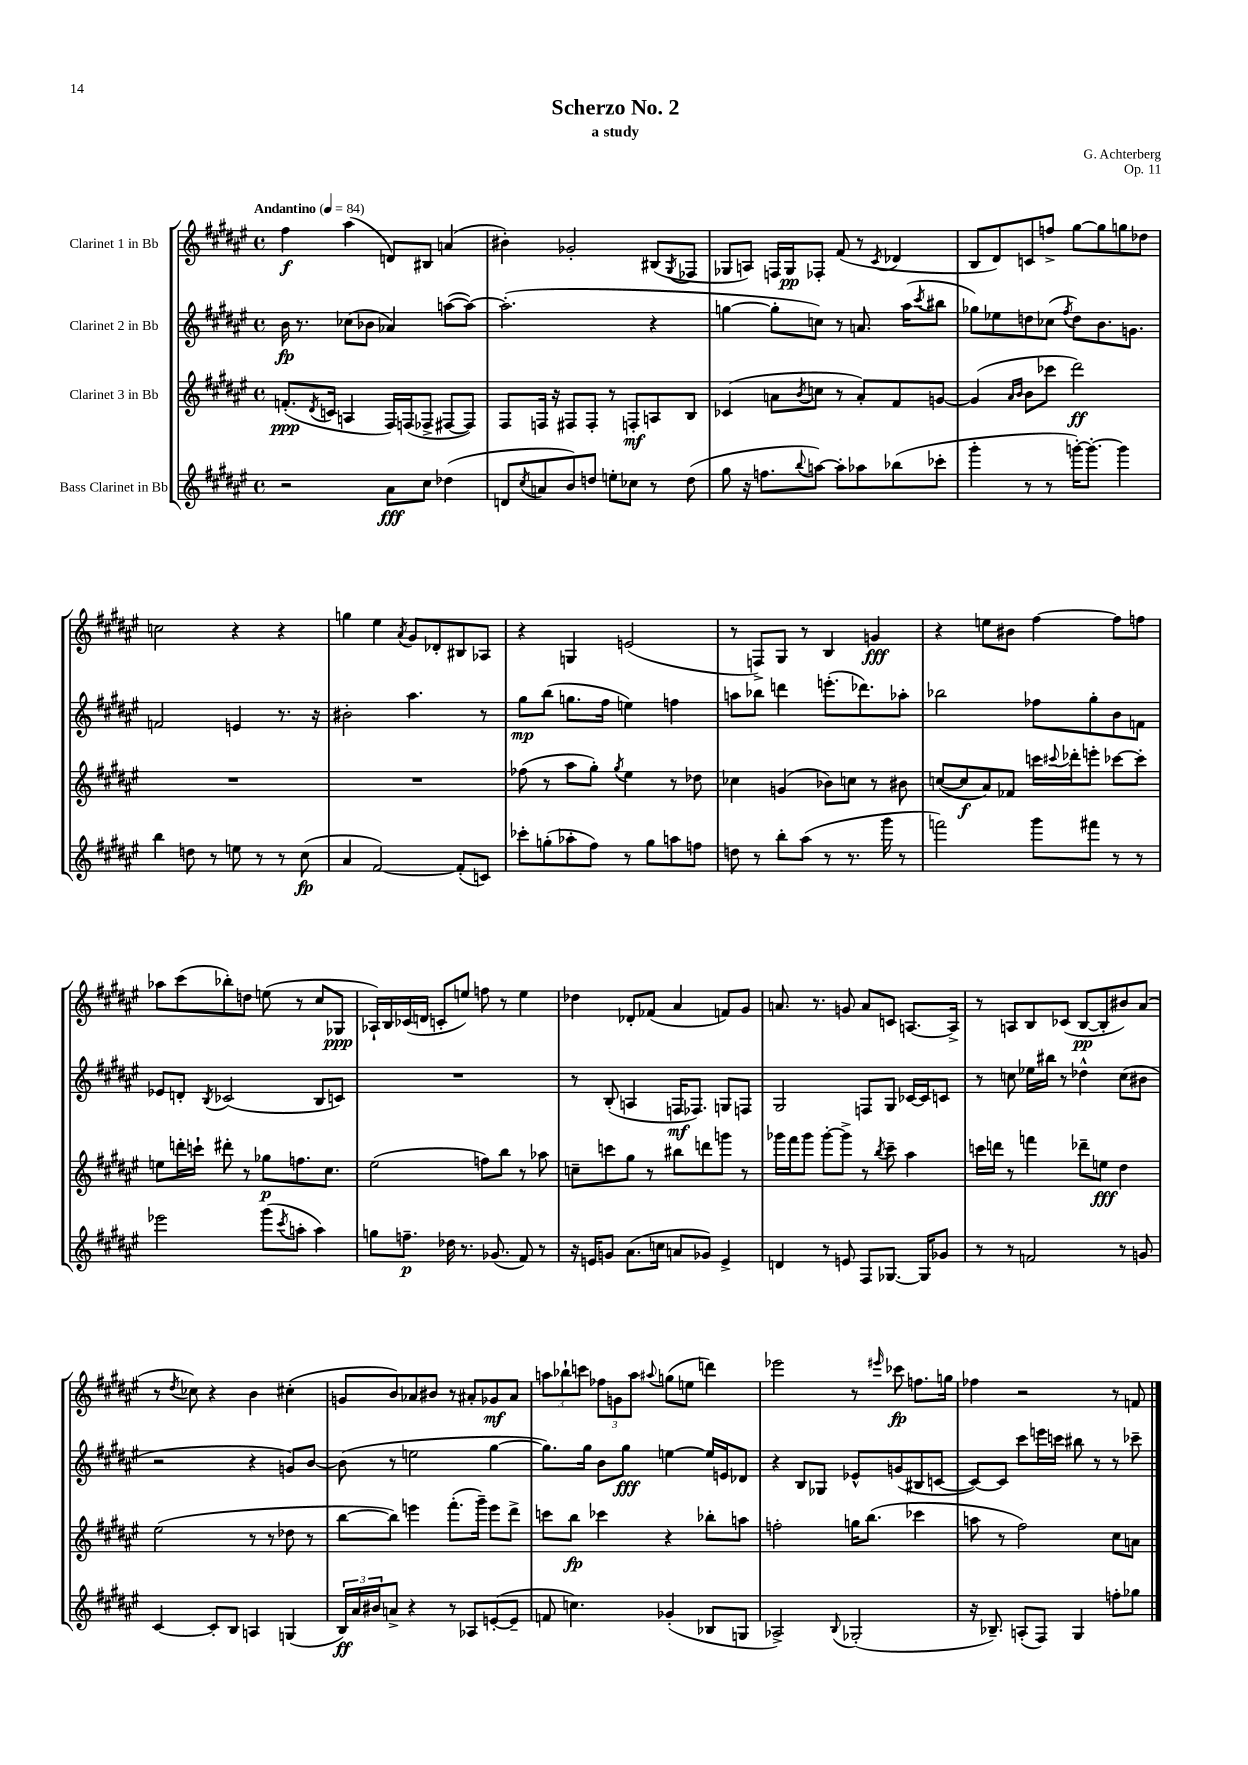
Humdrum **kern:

**kern	**kern	**kern	**kern
*staff4	*staff3	*staff2	*staff1
*clefG2	*clefG2	*clefG2	*clefG2
*k[f#c#g#d#a#e#]	*k[f#c#g#d#a#e#]	*k[f#c#g#d#a#e#]	*k[f#c#g#d#a#e#]
*M4/4	*M4/4	*M4/4	*M4/4
*met(c)	*met(c)	*met(c)	*met(c)
*MM84	*MM84	*MM84	*MM84
2r	(8.f'	16b	4ff#
.	.	8.r	.
.	8qd#	.	.
.	16c	.	.
.	4A	(8cc-	(4aa#
.	.	8b-	.
8a#	16F#)	4a-)	8d)
.	(16F	.	.
8cc#	8F-^	.	8B#
(4dd-	[8F#	([8aa	(4a
.	8F#])	8aa_)	.
=	=	=	=
8d	8F#	(2.aa']	4b#')
8qcc#	.	.	.
8a	16F	.	.
.	16r	.	.
8b)	8F#	.	2g-'
8dd	8F#'	.	.
8ee'	8r	.	.
8cc-	8F'	.	.
8r	8A	4r	(8B#
.	.	.	8qG#
(8dd	8B	.	8F-
=	=	=	=
8gg#	(4c-	[4gg	8G-
16r	.	.	8A)
8.ff	.	.	.
.	8a	8gg']	16F
.	.	.	16G-
8qqbb	8qb	.	.
[8aa)	8cc	8cc)	8F-'
8aa']	8r	8r	(8f#
8aa-	8a')	8.a	8r
.	.	.	8qc#
(8bb-	8f#	.	4d-
.	.	(16aa#	.
.	.	8qccc#	.
8ccc-'	[8g	8bb#	.
=	=	=	=
4ggg#'	(4g]	8gg-)	8B
.	.	8ee-	8d#)
.	16qqa#	.	.
.	16qqb	.	.
8r	8b	8dd	8c
8r	8ccc-	(8cc-	8ff^
.	.	8qff#	.
[16ggg')	2ddd#)	8dd)	[8gg#
8.ggg'_	.	.	.
.	.	8.b	8gg#]
4ggg]	.	.	8gg
.	.	8.g	.
.	.	.	8dd-
=	=	=	=
4bb	1r	2f	2cc
8dd	.	.	.
8r	.	.	.
8ee	.	4e	4r
8r	.	.	.
8r	.	8.r	4r
(8cc#	.	.	.
.	.	16r	.
=	=	=	=
4a#	1r	2b#'	4gg
[2f#)	.	.	4ee#
.	.	.	8qa#
.	.	4.aa#	8g#
.	.	.	8d-'
(8f#']	.	.	8B#
8c)	.	8r	8A-
=	=	=	=
8ccc-'	(8ff-	8gg#	4r
(8gg'	8r	(8bb	.
8aa-'	8aa#	8.gg	4G
8ff#)	8gg#')	.	.
.	.	16ff#	.
.	8qgg#	.	.
8r	4ee#	4ee)	(2e
8gg	.	.	.
8aa	8r	4ff	.
8ff	8dd-	.	.
=	=	=	=
8dd	4cc-	8aa	8r
8r	.	8bb-	8F^)
8bb'	(4g	4ddd	8G#
(8aa#	.	.	8r
8r	8b-)	(8.eee'	4B
8.r	8cc	.	.
.	.	8.ddd-)	.
.	8r	.	4g
16ggg#	.	.	.
8r	8b#	8aa-'	.
=	=	=	=
2fff)	([8cc	2bb-	4r
.	8cc]	.	.
.	8a#)	.	8ee
.	8f-	.	8b#
8ggg#	16ccc	8ff-	[4ff#
.	8qqccc#	.	.
.	16ddd-'	.	.
8fff#	8eee'	8gg#'	.
8r	[8ccc-	8b	8ff#]
8r	8ccc-']	8f	8ff
=	=	=	=
2eee-	8ee	8e-	8aa-
.	16ddd'	8d'	(8ccc#
.	16ccc`	.	.
.	.	8qB	.
.	8ddd#'	(2c-	8bb-')
.	8r	.	8dd
(8ggg#	8gg-	.	(8ee
8qccc#	.	.	.
8aa'	8.ff	.	8r
4aa)	.	8B	8cc#
.	8.cc#	.	.
.	.	8c)	8G-
=	=	=	=
8gg	(2ee#	1r	16A-`)
.	.	.	16B
8.ff~	.	.	(16c-
.	.	.	16d
.	.	.	8c'
16dd-	.	.	.
8.r	.	.	8ee)
.	8ff)	.	8ff
(8.g-	.	.	.
.	8bb	.	8r
8f#)	8r	.	4ee
8r	8aa-	.	.
=	=	=	=
16r	8cc~	8r	4dd-
16e	.	.	.
8g	8ccc	(8B'	.
(8.a#	8gg#	4A	8d-'
.	8r	.	(8f-
16cc	.	.	.
8a	8bb#	16F	4a#
.	.	8.F-)	.
8g-)	8ddd	.	.
4e^	8ggg	8G	8f)
.	8r	8F	8g#
=	=	=	=
4d	16ggg-	2G#	8.a
.	16fff#	.	.
.	8ggg-	.	.
.	.	.	8.r
8r	[8ggg-'	.	.
8e	8ggg-^]	.	8g
8F#	8r	8F	8a
.	8qbb	.	.
[8.G-	8ccc#~	8G#	8c
.	4aa#	[16c-	[8.A
16G-]	.	16c-]	.
8g-	.	8c	.
.	.	.	16A^]
=	=	=	=
8r	16ccc	8r	8r
.	16ddd	.	.
8r	8r	8cc	8A
2f	4fff	16ee-	8B
.	.	16bb#	.
.	.	8r	(8c-
.	8ddd-~	4dd-^^	[8B
.	8ee	.	8B']
8r	4dd#	(8cc	8b#)
8g	.	8b#	(8a#
=	=	=	=
[4c#	(2ee#	2r	8r
.	.	.	8qdd#
.	.	.	8cc-)
8c#']	.	.	4r
8B	.	.	.
4A	8r	4r	4b
.	8r	.	.
(4G	8dd-	8g)	(4cc#'
.	8r	[8b	.
=	=	=	=
24B)	[8bb	(8b]	8g
24a#	.	.	.
24b#	.	.	.
8a^	8bb])	8r	8b)
4r	4eee	2ee	8a-
.	.	.	8b#
8r	(8.fff#'	.	8r
8A-	.	.	8a#'
.	16ggg#~)	.	.
([8e'	8eee	[4gg#	8g-
8e~]	8ddd#^	.	8a#
=	=	=	=
8f	8ccc	8.gg#])	12aa
.	.	.	12bb-`
4.cc)	8bb	.	.
.	.	.	12ccc
.	.	16gg#	.
.	4ccc-	8b	12ff-
.	.	.	12g
.	.	8gg#	.
.	.	.	12aa
.	.	.	8qqaa#
(4g-'	4r	[4ee	(8gg
.	.	.	8ee
8B-	8bb-'	16ee]	4ddd)
.	.	16e	.
8G	8aa	8d-	.
=	=	=	=
2A-^)	2ff'	4r	2eee-
.	.	8B	.
.	.	8G-	.
8qqB	.	.	.
(2G-'	16gg	8e-^^	8r
.	(8.bb	.	.
.	.	.	16qqeee#
.	.	(8g	8ccc-
.	4ccc-	8B#	8.ff
.	.	[8c	.
.	.	.	16gg
=	=	=	=
16r	8aa	8c_)	4ff-
8.B-~)	.	.	.
.	8r	8c]	.
(8A'	2ff#)	8ccc#	2r
8F#)	.	16eee	.
.	.	16ccc	.
4G#	.	8bb#	.
.	.	8r	.
8ff'	8cc#	8r	8r
8gg-	8a	8ccc-~	8f
==	==	==	==
*-	*-	*-	*-
